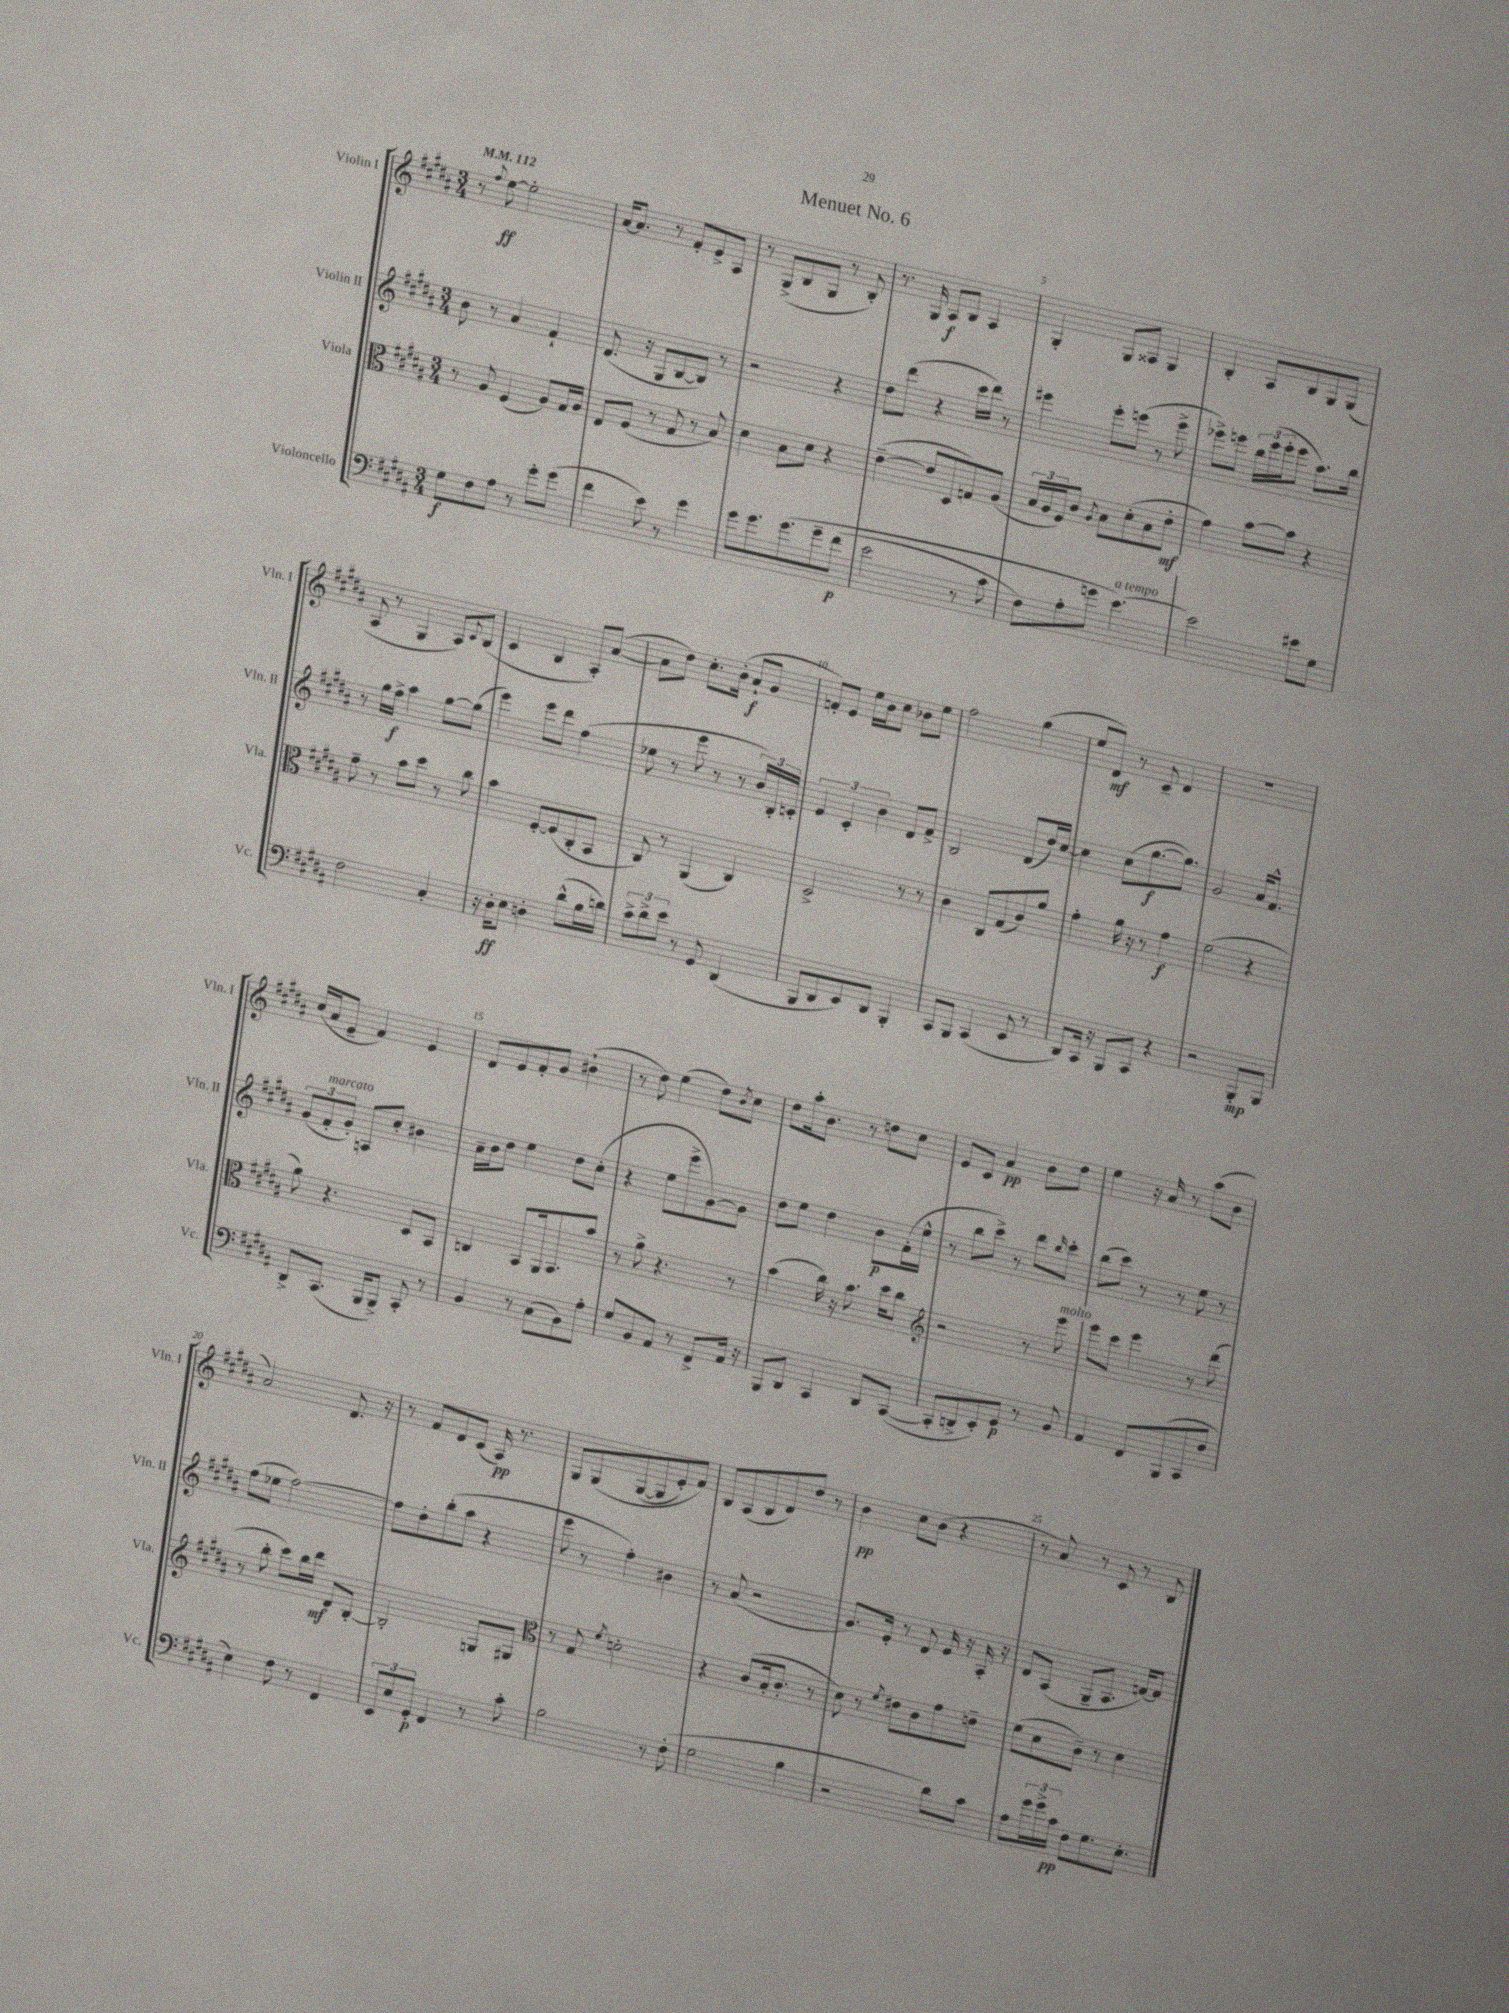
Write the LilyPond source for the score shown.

\header { title = "Menuet No. 6" }
<<
\new StaffGroup <<
\new Staff = "s0" \with { instrumentName = "Violin I" shortInstrumentName = "Vln. I" } {
    \clef treble \key b \major \numericTimeSignature \time 3/4 \tempo 4 = 112
    r8 \appoggiatura { fis''8 } e''8~\ff e''2-. |
    ais'16~ ais'8. r8 fis'8-. e'8-> ais8 |
    r8 gis8->( b8 gis8 r8 b8-.) |
    r8. gis16 ais8\f b8 ais4 |
    gis4-. gis8 aisis8 gis4 |
    b4-. ais8 b8 gis8 gis8( |
    ais8 r8 gis4 ais8) \appoggiatura { cis'8 } b8( |
    cis'4 b4 ais8-.) ais'8~( |
    ais'8 dis''8) cis''8.-. b'16-.( ais'8-!\f gis'8 |
    f'8-.) e'8 e''16 b'16 cis''8 bes'8 e''8 |
    fis''2 gis''4( |
    e''8 dis'8\mf) r8 cis'8-- dis'4 |
    R2. |
    cis''16( ais'16 e'8-- fis'4) e'4 |
    dis'8 e'8 fis'8-. gis'8 bis'4-!( |
    r8 dis''8) e''4( dis''8) \acciaccatura { b'8 } cis''8 |
    dis''8 ais''16-. b'8. r8 d''8 cis''8 |
    e'8 cis'8 ais'4\pp b'8 dis''8 |
    e''4 r16 ais'16 r8 ais''8( b'8 |
    ais'2) dis'8. r16 |
    r8 fis'8 dis'8 cis'8( ais16\pp) r8. |
    gis8 gis8\( gis8~( gis8 e'8-.) fis'8\) |
    b8 ais8( b8 dis'8) dis''8 r8 |
    b'4\pp cis''8 b'8( r4 |
    r8 ais'8) r8 cis'8 r8 b8 \bar "|." |
}
\new Staff = "s1" \with { instrumentName = "Violin II" shortInstrumentName = "Vln. II" } {
    \clef treble \key b \major \numericTimeSignature \time 3/4
    b'8 r8 ais'4 fis'4-! |
    dis'8.( r16 gis8 b8~ b8) r8 |
    r2 r4 |
    dis''8 dis'''8( r4 cis'''16 dis'''16) r8 |
    eis'''4 eis'''8-. e'''8( r8 e'''8-> |
    ees'''8->) e'''8 \tuplet 3/2 { b''16 e'''16( e'''16-. } e'''8 ais''8.) b''16 |
    r8 gis''16 fis''16->\f ais''4 gis''8~ gis''8( |
    e'''4) e'''8 dis'''8 fis''4( |
    ees''8 r8 e'''8 r8 r8 \tuplet 3/2 { b'16) b16-. c'16-. } |
    \tuplet 3/2 { e'4 cis'4-. b'4 } dis'8 fis'8-> |
    b2 dis'8( dis''16) cis''16~ |
    cis''4 cis''8( gis''8.~\f gis''8.) |
    gis'2 ais'16 fis'8.-^ |
    \tuplet 3/2 { gis'8( fis'8-.^\markup { \italic "marcato" } gis'8-.) } a8 cis''8-. bis'4 |
    ais'16-- b'16 dis''8 e''4 dis''8 cis''8-.( |
    r4 e''8 e'''8-> gis'8~) gis'8 |
    dis''8 e''8 dis''4 b'8\p fis'16-.( e''16-^ |
    r8 b''8 cis'''8->) r8 dis'''8 \grace { b''16 } cis'''8-. |
    b''8( cis'''8) r8 r8 e''8 r8 |
    fis''8( ees''8 fis''2~) |
    fis''8 dis''8-. b''8-.( ais''8 r4 |
    e'''8 r8 fis''4-.) bis'4 |
    r8 ais'8( r2 |
    gis'8.) e'16-. r8 dis'8 e'16 r16 ais16-. r16 |
    dis'8 ais8( gis8-- ais8. f'16~) f'8 \bar "|." |
}
\new Staff = "s2" \with { instrumentName = "Viola" shortInstrumentName = "Vla." } {
    \clef alto \key b \major \numericTimeSignature \time 3/4
    r8 ais8 fis4( ais8) gis16 ais16 |
    e8 fis8( r8 gis8 r8 b8) |
    dis'4 b8 dis'8 r4 |
    e'4~--( e'8 dis8 g8) ais8( |
    \tuplet 3/2 { b16 ais16 fis16) } cis'8 \acciaccatura { ais8 } b8 dis'8-.( b8 e'8-.\mf |
    gis'4) b'8~ b'8 r4 |
    gis'8-- r8 b'8 dis''8 r8 cis''8 |
    b'4 fis8~-. fis8( cis8-. b,8 |
    cis8) r8 ais,4( cis4) |
    dis2-> r8 r8 |
    cis'4 cis8 gis8( cis'8) ais'8 |
    gis'4-. ais'16 r16 r8 gis'4\f |
    fis'2( r4 |
    ais'8) r4. dis8 b,8 |
    c4 b,8 ais,16 b,8. b'8 |
    r8 ais'8-> r4. r8 |
    b'4( cis''16) r16 b'8. dis''16 cis''8 |
    \clef treble r2 r8 e'''8^\markup { \italic "molto" } |
    e'''8 cis'''8 e'''4 r8 dis'''8( |
    r8 b''8-. cis'''8) b''16 dis'''16\mf dis'8 b8~-. |
    b2-. g8 gis8 |
    \clef alto r8 gis8 \acciaccatura { fis'8 } d'2-. |
    r4 cis'8( b16-. cis'8.-. r8 |
    dis'8) r8 \acciaccatura { fis'8 } eis'8 cis'8 gis'8 e'8-- |
    fis'8( dis'8 cis'8--) r8 dis'4 \bar "|." |
}
\new Staff = "s3" \with { instrumentName = "Violoncello" shortInstrumentName = "Vc." } {
    \clef bass \key b \major \numericTimeSignature \time 3/4
    gis8\f fis8 ais8 r8 gis'8-. gis'8( |
    fis'4 e'8) r8 gis'4 |
    gis'8 gis'8. gis'8.\( gis'8-- fis'8\p( |
    e'2 r8 cis'8 |
    fis8) ais8-. g'8 e'4.~^\markup { \italic "a tempo" }\) |
    e'2 eis'8 gis8 |
    fis2 cis4-. |
    r16 dis16-.\ff e8 d4-. dis'8-^( b16 d'16) |
    \tuplet 3/2 { cis'8-> dis'8-> e'8 } r8 gis,8 dis,4( |
    b,,8 dis,8 e,8) dis,8 b,,4-. |
    cis,8 b,,8 cis,4( e,8 r8 |
    dis,8) cis,16 r16 b,,8 cis,8 r4 |
    r2 b,,8-.\mp b,,8 |
    dis,8-> cis,8.( b,,16 b,,8->) cis,8-. r8 |
    b,4 r8 cis8( b,8) ais8-. |
    gis8 b,8 ais,8 r8 fis,8-> ais,16 r16 |
    b,,8 dis,8 cis,4 dis,8 cis,8~( |
    cis,8-. d,8-> e,8-.) gis,8\p r8 b,8 |
    ais,4 fis,8 b,,8( cis,8 fis8 |
    e4) fis8 r8 fis,4 |
    \tuplet 3/2 { e,8 e8 gis,8-.\p } fis,4 r8 cis'8-. |
    b2 r8 fis8-.( |
    gis2 b4 |
    r2 dis'8) cis'8 |
    ais8 \tuplet 3/2 { gis'16 gis'16-> cis'16\pp } fis8 gis8. e8.-. \bar "|." |
}
>>
>>
\layout { \context { \Score \override BarNumber.break-visibility = ##(#f #t #t) barNumberVisibility = #(every-nth-bar-number-visible 5) } }
